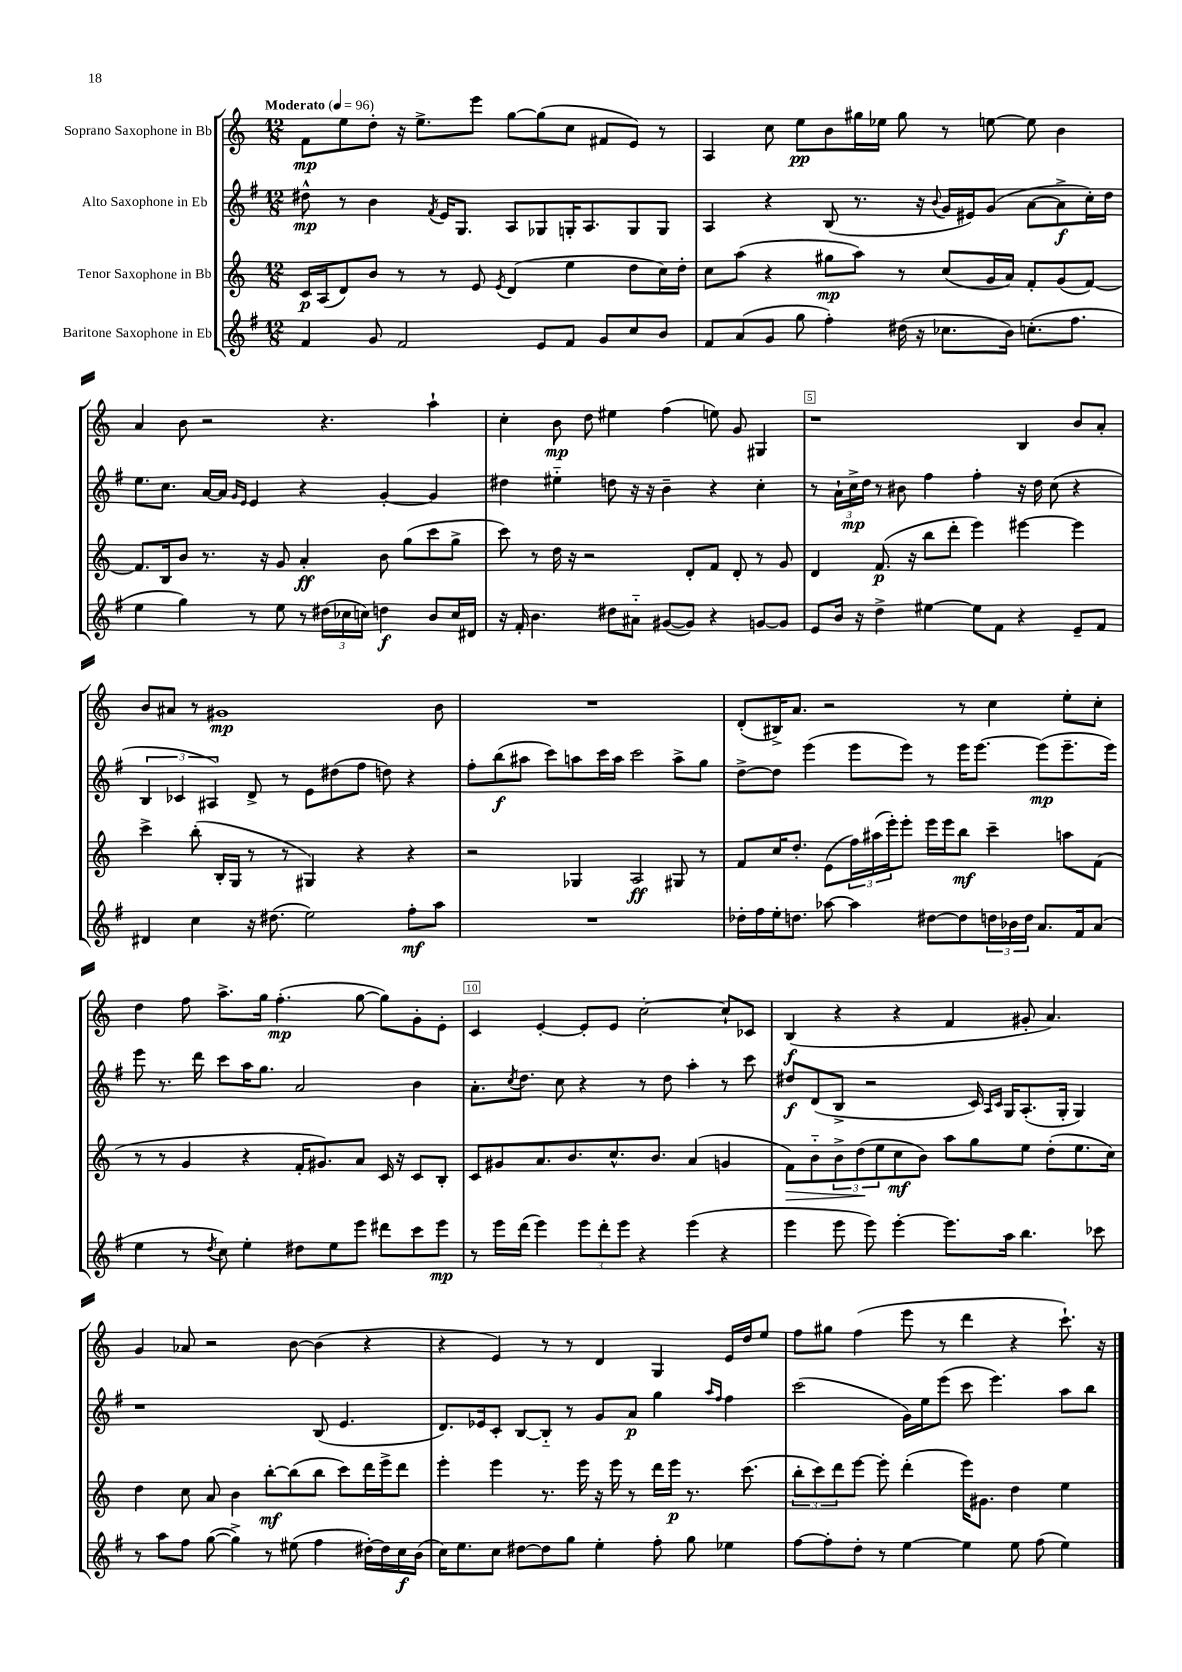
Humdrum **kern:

**kern	**kern	**kern	**kern
*staff4	*staff3	*staff2	*staff1
*clefG2	*clefG2	*clefG2	*clefG2
*k[f#]	*k[]	*k[f#]	*k[]
*M12/8	*M12/8	*M12/8	*M12/8
*MM96	*MM96	*MM96	*MM96
4f#	16c	8dd#^^	8f
.	(16A	.	.
.	8d)	8r	8ee
8g	8b	4b	8dd'
2f#	8r	.	16r
.	.	.	8.ee^
.	.	8qf#	.
.	8r	16e	.
.	.	8.G	.
.	8e	.	8eee
.	8qe	.	.
.	(4d	8A	[8gg
8e	.	8G-	(8gg]
8f#	4ee	16G'	8cc
.	.	8.A	.
8g	.	.	8f#
8cc	8dd	8G	8e)
8b	16cc)	8G	8r
.	16dd'	.	.
=	=	=	=
8f#	8cc	4A	4A
(8a	(8aa	.	.
8g	4r	4r	8cc
8gg	.	.	8ee
4ff#')	8gg#	(8B	8b
.	8aa)	8.r	16gg#
.	.	.	16ee-
(16dd#	8r	.	8gg#
16r	.	16r	.
.	.	8qqb	.
8.cc-	(8cc	16g	8r
.	.	16e#)	.
.	16g	(8g	[8ee
16b)	16a)	.	.
(8.cc'	8f'	[8a	8ee]
.	(8g	8a^]	4b
8.ff#	.	.	.
.	[8f)	16cc')	.
.	.	16dd	.
=	=	=	=
4ee	8.f]	8.ee	4a
.	16B	8.cc	.
4gg)	8b	.	8b
.	8.r	[16a	2r
.	.	16a]	.
.	.	16qqg	.
.	.	16qqe	.
8r	.	4e	.
.	16r	.	.
8ee	8g	.	.
8r	4a'	4r	.
(24dd#	.	.	4.r
24cc-	.	.	.
24cc)	.	.	.
4dd	8b	[4g'	.
.	(8gg	.	.
8b	8ccc	4g]	4aa`
16cc	8gg^	.	.
16d#	.	.	.
=	=	=	=
16r	8ccc)	4dd#	4cc'
16f#'	.	.	.
4.b	8r	.	.
.	16dd	4ee#'~	8b
.	16r	.	.
.	2r	.	8dd
8dd#	.	8dd	4ee#
8a#'~	.	16r	.
.	.	16r	.
([8g#	.	4b~	(4ff
8g#])	8d'	.	.
4r	8f	4r	8ee)
.	8d'	.	8g
[8g	8r	4cc'	4G#
8g]	8g	.	.
=	=	=	=
8e	4d	8r	1r
16b	.	24a`	.
.	.	24cc^	.
16r	.	.	.
.	.	24dd	.
4dd^	(8.f	8r	.
.	.	8b#	.
.	16r	.	.
[4ee#	8bb	4ff#	.
.	8ddd'	.	.
8ee#]	4eee)	4ff#'	.
8f#	.	.	.
4r	[4eee#	16r	4B
.	.	16dd	.
.	.	(8cc	.
8e~	4eee#]	4r	8b
8f#	.	.	8a'
=	=	=	=
4d#	4ccc^	6B	8b
.	.	.	8a#
.	.	6c-	.
4cc	(8bb'	.	8r
.	.	6A#)	.
.	16B'	.	1g#
.	16G	.	.
16r	8r	8d^	.
(8.dd#	.	.	.
.	8r	8r	.
2ee)	4G#)	8e	.
.	.	(8dd#	.
.	4r	8ff#	.
.	.	8dd)	.
8ff#'	4r	4r	.
8aa	.	.	8b
=	=	=	=
1.r	2r	8ff#'	1.r
.	.	(8bb	.
.	.	8aa#	.
.	.	8ccc)	.
.	4G-	8aa	.
.	.	16ccc	.
.	.	16aa	.
.	2A	2ccc	.
.	8G#	8aa^	.
.	8r	8gg	.
=	=	=	=
16dd-'	8f	[8dd^	(8d'
16ff#	.	.	.
16ee'	16cc	8dd]	16B#^)
8.dd	8.dd'	.	8.a
.	.	(4eee	.
[8aa-	(8e	.	2r
4aa-]	24ff)	8eee	.
.	(24aa#	.	.
.	24eee')	.	.
.	8eee'	8eee)	.
[8dd#	16eee	8r	.
.	16eee	.	.
8dd#]	8bb	16eee	8r
.	.	[8.eee	.
24dd	4ccc~	.	4cc
24b-	.	.	.
24dd	.	.	.
8.a	.	(8eee]	.
.	8aa	8.eee~	8ee'
16f#	.	.	.
(8a	(8f	.	8cc'
.	.	16eee)	.
=	=	=	=
4ee	8r	8eee	4dd
.	8r	8.r	.
8r	4g	.	8ff
.	.	16ddd	.
8qdd	.	.	.
8cc)	.	8ccc	8.aa^
4ee'	4r	16aa	.
.	.	8.gg	16gg
.	.	.	(4.ff'
8dd#	16f'	2a	.
.	8.g#)	.	.
8ee	.	.	.
8eee	8a	.	[8gg
8ddd#	16c	.	8gg])
.	16r	.	.
8ccc	8c	4b	8g'
8eee	8B'	.	8e'
=	=	=	=
8r	8c	8.a'	4c
16eee	8g#	.	.
.	.	8qcc	.
(16ddd	.	8.dd	.
4eee)	8.a	.	[4e'
.	.	8cc	.
.	8.b	.	.
12eee	.	4r	8e']
12ddd'	.	.	.
.	8.cc^^	.	8e
12eee	.	.	.
4r	.	8r	[2cc'
.	8.b	.	.
.	.	8dd	.
(4eee	(4a	4aa'	.
4r	4g	8r	8cc`]
.	.	8ccc	8c-
=	=	=	=
4eee	8f)	8dd#	(4B
.	8b'~	(8d	.
8eee	12b^	8B^	4r
.	(12dd	.	.
8eee)	.	2r	.
.	12ee	.	.
[4eee'	8cc	.	4r
.	8b)	.	.
8.eee]	8aa	.	4f
.	8gg	16c)	.
.	.	16qqA	.
.	.	16qqc	.
16aa	.	16G	.
4.bb	8ee	(8.A'	8g#'
.	(8dd'	.	4.a)
.	.	16G'	.
.	8.ee	4G)	.
8ccc-	.	.	.
.	16cc)	.	.
=	=	=	=
8r	4dd	1r	4g
8aa	.	.	.
8ff#	8cc	.	8a-
([8gg	8a	.	2r
4gg^])	4b	.	.
8r	[8bb'	.	.
(8ee#	(8bb]	.	[8b
4ff#	8bb	(8B	(4b]
.	8ccc)	4.e	.
[16dd#')	16ddd	.	4r
16dd#]	16eee^	.	.
16cc	8ddd	.	.
(16b	.	.	.
=	=	=	=
16cc)	4eee'	8.d)	4r
8.ee	.	.	.
.	.	16e-	.
8cc	4eee	8c'	4e)
[8dd#	.	[8B	.
8dd#]	8.r	8B'~]	8r
8gg	.	8r	8r
.	16eee	.	.
4ee'	16r	8g	4d
.	16eee	.	.
.	8r	8a	.
8ff#'	16ddd	4gg	4G
.	16eee	.	.
8gg	8.r	.	.
.	.	16qqaa	.
.	.	16qqff#	.
4ee-	.	4ff#	16e
.	(8.ccc	.	16dd
.	.	.	8ee
=	=	=	=
[8ff#	12bb'	(2ccc	8ff
.	12ccc)	.	.
8ff#']	.	.	8gg#
.	12ddd	.	.
8dd'	[8eee	.	(4ff
8r	8eee']	.	.
[4ee	(4ddd'	16g)	8eee
.	.	16ee	.
.	.	(8eee	8r
4ee]	16eee)	8ccc	4ddd
.	8.g#	.	.
.	.	4.eee)	.
8ee	4dd	.	4r
(8ff#	.	.	.
4ee)	4ee	8aa	8.ccc`)
.	.	8bb	.
.	.	.	16r
==	==	==	==
*-	*-	*-	*-
